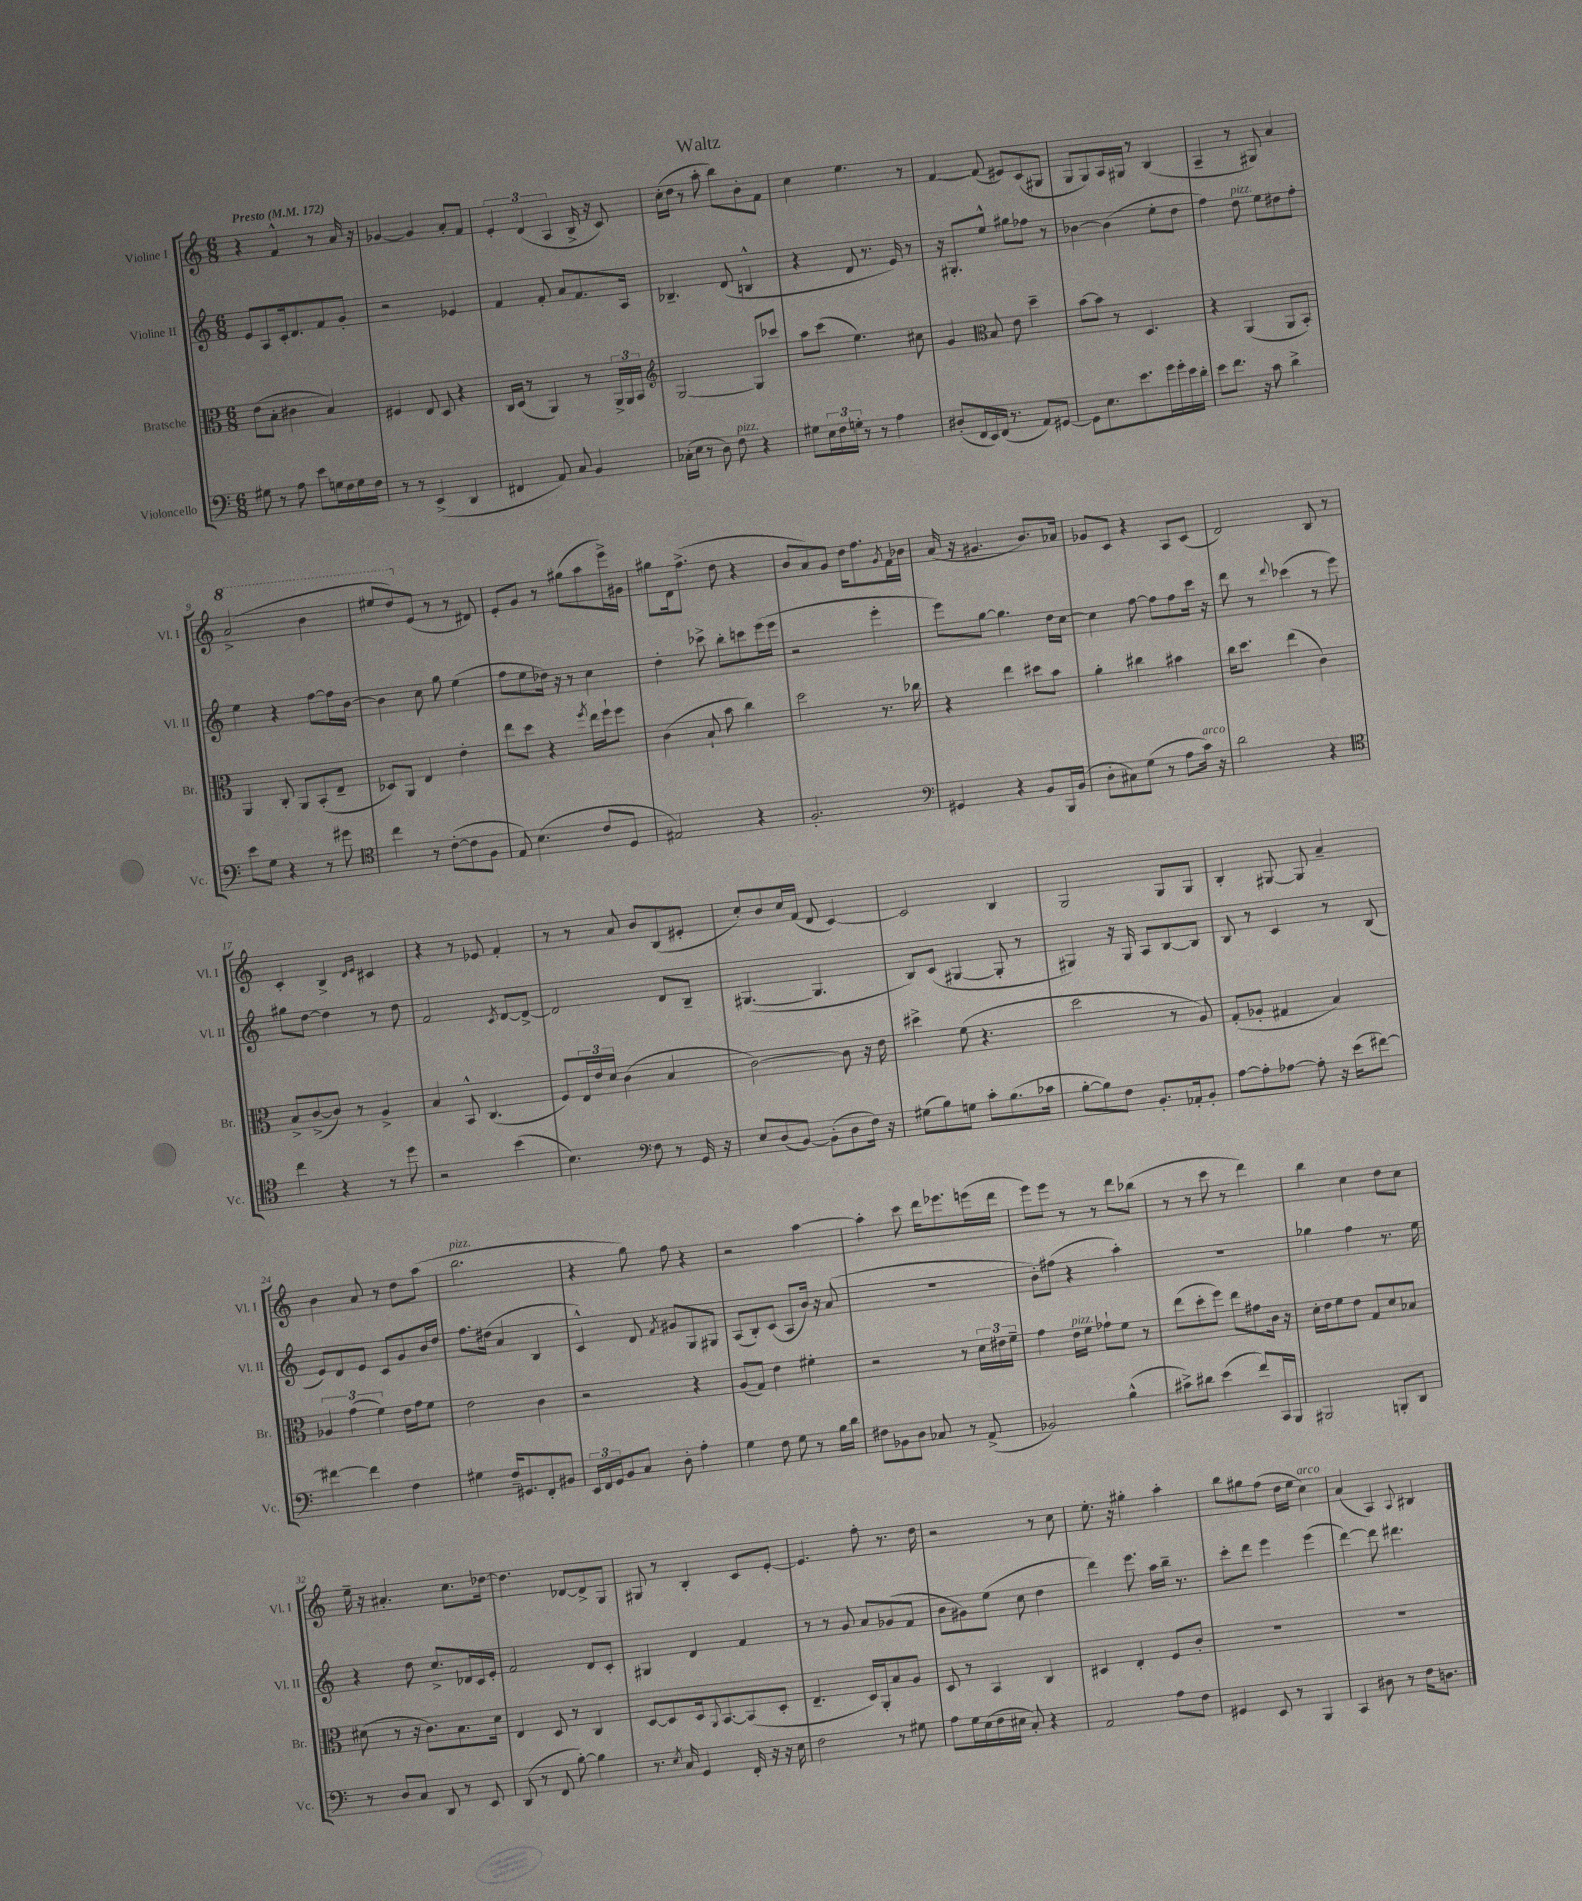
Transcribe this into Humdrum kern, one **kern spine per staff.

**kern	**kern	**kern	**kern
*staff4	*staff3	*staff2	*staff1
*clefF4	*clefC3	*clefG2	*clefG2
*k[]	*k[]	*k[]	*k[]
*M6/8	*M6/8	*M6/8	*M6/8
*MM172	*MM172	*MM172	*MM172
8G#\	(8e\L	8e/L	4r
8r	8B'\J	8A/	.
8A\	4c#\	16c'/k	4f^^/
.	.	8.d/	.
8e\L	.	.	.
16G\L	4B/)	8f/	8r
16F\	.	.	.
16G\	.	8g'/J	16a/
16F\JJ	.	.	16r
=	=	=	=
8r	4F#/	2r	[4g-/
8r	.	.	.
(4EE^/	8E/	.	4g-/]
.	8D/	.	.
4DD/	4r	4e-/	8a'/L
.	.	.	8f/J
=	=	=	=
4FF#/	16C/LL	4f/	6e'/
.	(16D/JJ	.	.
.	8r	.	.
.	.	.	(6d/
8AA/)	4AA/)	8f'/	.
.	.	.	6A/
8C/	.	8a/L	.
4BB/	8r	8.f/	16B^/
.	.	.	16r
.	24AA^/LL	.	8c/)
.	24AA/	.	.
.	.	16A/Jk	.
.	24BB/JJ	.	.
=	=	=	=
*	*clefG2	*	*
(16C-'\LL	[2G/	4.B-~/	(16cc'\LL
16E\JJ	.	.	16dd\JJ
8r	.	.	8r
8D\)	.	.	8aa'\
8F\	.	(8d/	8bb\L)
4r	8G/]L	4B^^/	8b'\
.	8ccc-/J	.	8f\J
=	=	=	=
8G#\L	8aa\L	4r	4cc\
24E\L	(8ccc\J	.	.
24F\	.	.	.
24G'\JJ	.	.	.
8r	4.ee\)	8d/	4.ee\
8r	.	8.r	.
4A\	.	.	.
.	.	16e/)	.
.	8cc#\	8r	8r
=	=	=	=
(8D#'/L	4g/	16r	[4f/
.	.	8.G#'/L	.
16FF/L	.	.	.
16EE/)	.	.	.
*	*clefC3	*	*
(16FF/JJ	8B/	8ee^^/J	(8f/]
8.r	.	.	.
.	8e\	8gg#\L	8e#/L)
8AA/L)	4dd~\	8ff-\J	(8c/
[8GG#/J	.	8r	8G#/J
=	=	=	=
8GG#\]L	[8b\L	[4b-\	8G/L
8.E\	8b\]J	.	8G/)
.	8r	(4b-\]	16A/L
8.e\	.	.	16G#/JJ
.	4.D/	.	8r
16g\L	.	8ee'\L	(4B/
16g'\	.	.	.
16e\	.	8dd\J	.
16d'\JJ	.	.	.
=	=	=	=
8e\L	4r	4ff\)	4A~/
8.f\J	.	.	.
.	(4AA/	8dd\	8r
16r	.	.	.
8c\	.	8ee\L	8G#/)
4d^\	8AA/L	8dd#\	4a/
.	8BB'/J)	8ff'\J	.
=	=	=	=
8e\L	4AA/	4ee\	(2aa^/
8G\J	.	.	.
4r	8C'/	4r	.
.	8AA/L	.	.
8r	(8BB'/	[8ff\L	4bb\
8g#\	8E~/J	16ff\]L	.
.	.	[16b\JJ	.
=	=	=	=
*clefC4	*	*	*
4cc\	8D-/L)	4b\]	8eee#/L
.	8AA/J	.	8ddd/)
8r	4E/	8cc\	(8e/J
([8c'\L	.	8gg\	8r
8c\]	4e'\	(4ee\	8r
8F\J	.	.	8d#/)
=	=	=	=
8E/)	8ee\L	8ff\L	8e'/L
(4.B\	8dd\J	8ee\	8g/J
.	4r	16dd-\Jk)	8r
.	.	16r	.
.	.	8r	(8gg#\L
.	8qff/	.	.
8c/L	16ee\LL	4cc\	8aa\
.	16ff`\J	.	.
8D/J	8ff\J	.	16eee^\L)
.	.	.	16g#\JJ
=	=	=	=
2E#/)	(4c\	4dd'\	8gg#\L
.	.	.	16d\k
.	.	.	(8.ff^\J
.	8B`/	8ccc-^\	.
.	8b\	8bb'\L	8dd\
4r	4cc\)	8ccc\	4r
.	.	(16eee\L	.
.	.	16eee\JJ	.
=	=	=	=
2.F'/	2dd\	2r	8b/L
.	.	.	8a/)
.	.	.	8g/J
.	.	.	16dd\LK
.	.	.	8.ff\
.	8.r	4eee'\	.
.	.	.	8qg/
.	.	.	16f\L
.	16cc-\	.	16b-\JJ
=	=	=	=
*clefF4	*	*	*
4GG#/	4r	8eee\L)	(16a/
.	.	.	16r
.	.	[8gg\J	4.g#/
4r	4ee\	4.gg\]	.
8BB/L	8dd#\L	.	8.b/L)
16BBB/L	8b\J	16dd\LL	.
(16BB/JJ	.	[16cc\JJ	16a-/Jk
=	=	=	=
8D'\L	4a'\	4cc\]	8g-/L
8C#\)	.	.	8c/J
(8G\J	4cc#\	[8ff\	4r
8r	.	8ff\]L	.
8A\L	4b#\	8ff\	8A/L
16c\Jk)	.	16ccc\Jk	(8c/J
16r	.	16r	.
=	=	=	=
2d\	16cc\LK	8ddd\	2d/)
.	8.dd\J	.	.
.	.	8r	.
.	.	8qqddd/	.
.	(4ee\	(4ccc-\	.
4r	4c\)	8r	8B/
.	.	8eee\)	8r
=	=	=	=
*clefC4	*	*	*
4cc\	8B^/L	8gg#\L	4c'/
.	([8c^/	[8dd\J	.
4r	8c/]J)	4dd\]	4B^/
.	8r	.	.
.	.	.	16qqd/LL
.	.	.	16qqe/JJ
8r	4A^/	8r	4c#/
8dd\	.	8dd\	.
=	=	=	=
2r	4B/	2f/	4r
.	8BB^^/	.	8r
.	(4.C/	.	8e-/
.	.	8qc/	.
(4b\	.	[8d/L	4f'/
.	.	8d^/_J	.
=	=	=	=
4.B\)	8F/L)	2d/]	8r
.	24E/L	.	8r
.	24e/	.	.
.	24d/JJ	.	.
.	(4c\	.	8a/
*clefF4	*	*	*
8F\	.	.	8b/L
8r	4B/	8d/L	(8B/
16GG/	.	8B~/J	8e#'/J
16r	.	.	.
=	=	=	=
8E/L	[2c\)	([4.G#/	8cc'/L)
(8D/	.	.	8b/
[8BB/J)	.	.	16cc/L
.	.	.	(16f/JJ
(8BB'\]L	.	4.G#/]	8d/
8D\	8c\]	.	[4c/)
16F\Jk)	16r	.	.
16r	16e\	.	.
=	=	=	=
(8G#\L	4dd#^\	8B/L)	2c/]
8B\)	.	(8c/J	.
8G\J	(8f\	[4G#/	.
8c'\L	4.r	.	.
(8.B\	.	8G#'/]	4B/
.	.	8r	.
16c-\Jk	.	.	.
=	=	=	=
[8B'\L	2dd\	4G#/)	2G/
8B\])	.	.	.
8F\J	.	16r	.
.	.	16G#/	.
8.BB'/L	.	8A/L	.
.	8r	[8B/	8G/L
16AA-'/k	.	.	.
8BB'/J	8A/)	8B/]J	8G/J
=	=	=	=
[8A\L	(8G'/L	8B/	4B'/
8A'\]	8A-'/J	8r	.
[8A-\J	4G#/	4c/	[8G#/
8A-'\]	.	.	8G#/]
16r	4B/)	8r	4a~/
(16e\LK	.	.	.
[8f#\J)	.	(8B/	.
=	=	=	=
4f#\_	6A-/	8e/L)	4b\
.	.	8d/	.
.	(6g\	.	.
4f#\]	.	8e/J	8a/
.	6f\)	.	.
.	.	8c/L	8r
4F\	16e\LL	8g/	8dd\L
.	16g\J	.	.
.	8f\J	16b/L	(8aa\J
.	.	16dd/JJ	.
=	=	=	=
4G#\	2e\	8.ff\L	2.bb\
.	.	(16dd#\Jk	.
16F~/LK	.	4a/	.
8.GG#/	.	.	.
8FF'/	4c\	4B/	.
8BB#/J	.	.	.
=	=	=	=
24EE/LL	2r	4c^^/)	4r
24FF/	.	.	.
24GG/J	.	.	.
8BB/	.	.	.
8C/J	.	8d/	8gg\)
.	.	8qf/	.
8D'\	.	8g#/L	8ff\
4A'\	4r	8G/	4r
.	.	8G#/J	.
=	=	=	=
4G\	(8A/L	(8A/L	2r
.	8G/J)	8B'/)	.
8F\	4e\	(8c/J	.
8G\	.	8A/L	.
8r	4f#'\	16b/Jk)	[4aa\
.	.	16r	.
16B\LL	.	(8a/	.
16d\JJ	.	.	.
=	=	=	=
8F#\L	2r	2.r	4aa'\]
8BB-\	.	.	.
8D\J	.	.	8ccc\
8C-/	.	.	16ddd\LK
.	.	.	8.eee-\
8r	8r	.	.
(8AA^/	24d\LL	.	(16eee\L
.	24e#\	.	.
.	.	.	16ddd\JJ
.	24f~\JJ	.	.
=	=	=	=
2BB-/)	4g\	8b'\L)	8eee\L)
.	.	(8ff#\J	8eee\J
.	16e\LL	4r	8r
.	16f\JJ	.	.
.	8g-`\L	.	8r
(4B^^\	8f\J	4aa'\)	8ddd\L
.	8r	.	(8bb-\J
=	=	=	=
8c#^\L)	(8ee\L	2.r	8r
8d#\J	8dd'\	.	8r
(4e\	8ff\J)	.	8ccc\
.	8ee\L	.	8r
8f/L)	8g#\	.	4ddd\)
16CC/L	16c\Jk	.	.
16BBB/JJ	16r	.	.
=	=	=	=
2BBB#/	16d'\LL	4gg-\	4bb\
.	16e\J	.	.
.	8f\	.	.
.	8e\J	4ff\	4cc\
.	8G/L	.	.
8BBB'/L	8d/	8.r	8dd\L
8DD/J	8B-/J	.	8cc\J
.	.	16ee\	.
=	=	=	=
8r	(8d#\	4r	16ee~\
.	.	.	16r
8D/L	8r	.	4.a#'/
8C/J	16r	8dd\	.
.	8.c\L)	.	.
8DD/	.	8.cc^/L	.
8r	8.B\	.	8.cc\L
.	.	16d-/L	.
8EE/	.	16c/	.
.	16d#\Jk	16e'/JJ	[16dd-\Jk
=	=	=	=
(8DD/	4E/	2f/	4.dd-\]
8r	.	.	.
8FF/	8D/	.	.
[8B'\)	8r	.	[8d-/L
4B\]	4C/	8d/L	8d-^/]
.	.	8c'/J	8G/J
=	=	=	=
8.r	[8D/L	4G#/	8G#/
.	8D/]	.	8r
8qE/	.	.	.
16C/	.	.	.
4GG/	16D/k	4d/	4B'/
.	8qqAA/	.	.
.	[8.BB/	.	.
16FF'/	(8BB/]	4f/	8c/L
16r	.	.	.
16r	8D'/J	.	[8e'/J
16E\	.	.	.
=	=	=	=
2F\	4.E~/	8r	4.e/]
.	.	8r	.
.	.	8g/	.
.	16D/LL)	8a/L	8ff'\
.	16AA'/J	.	.
8r	8B/	(8g-/	8.r
8G#\	8A/J	8f/J	.
.	.	.	16dd\
=	=	=	=
8A\L	8D/	8b\L	2r
16G\L	8r	8g#\)	.
(16E\	.	.	.
16F\	4BB/	(8ee\J	.
16E#\JJ	.	.	.
8C'/)	.	8cc\	.
4r	4C/	4dd\	8r
.	.	.	8cc\
=	=	=	=
2AA/	4D#/	4ddd\)	8.ee'\
.	.	.	16r
.	4E'/	8.eee\	4gg#'\
.	.	16aa\LL	.
8A\L	8F/L	16bb~\JJ	4aa'\
.	.	8.r	.
8F\J	8c'/J	.	.
=	=	=	=
4GG#/	2.r	8ccc'\L	8bb\L
.	.	8ddd\J	8gg#\
8EE/	.	4eee\	(8ff\J
8r	.	.	16dd\LL
.	.	.	16ee\JJ
4BBB/	.	(4eee\	4cc\)
=	=	=	=
4CC/	2.r	[4ddd\)	(4a/
8D#\	.	8ddd\]	4A/)
8r	.	4.ddd#\	.
.	.	.	8qqA/
16F\LK	.	.	4B#/
8.D\J	.	.	.
==	==	==	==
*-	*-	*-	*-
